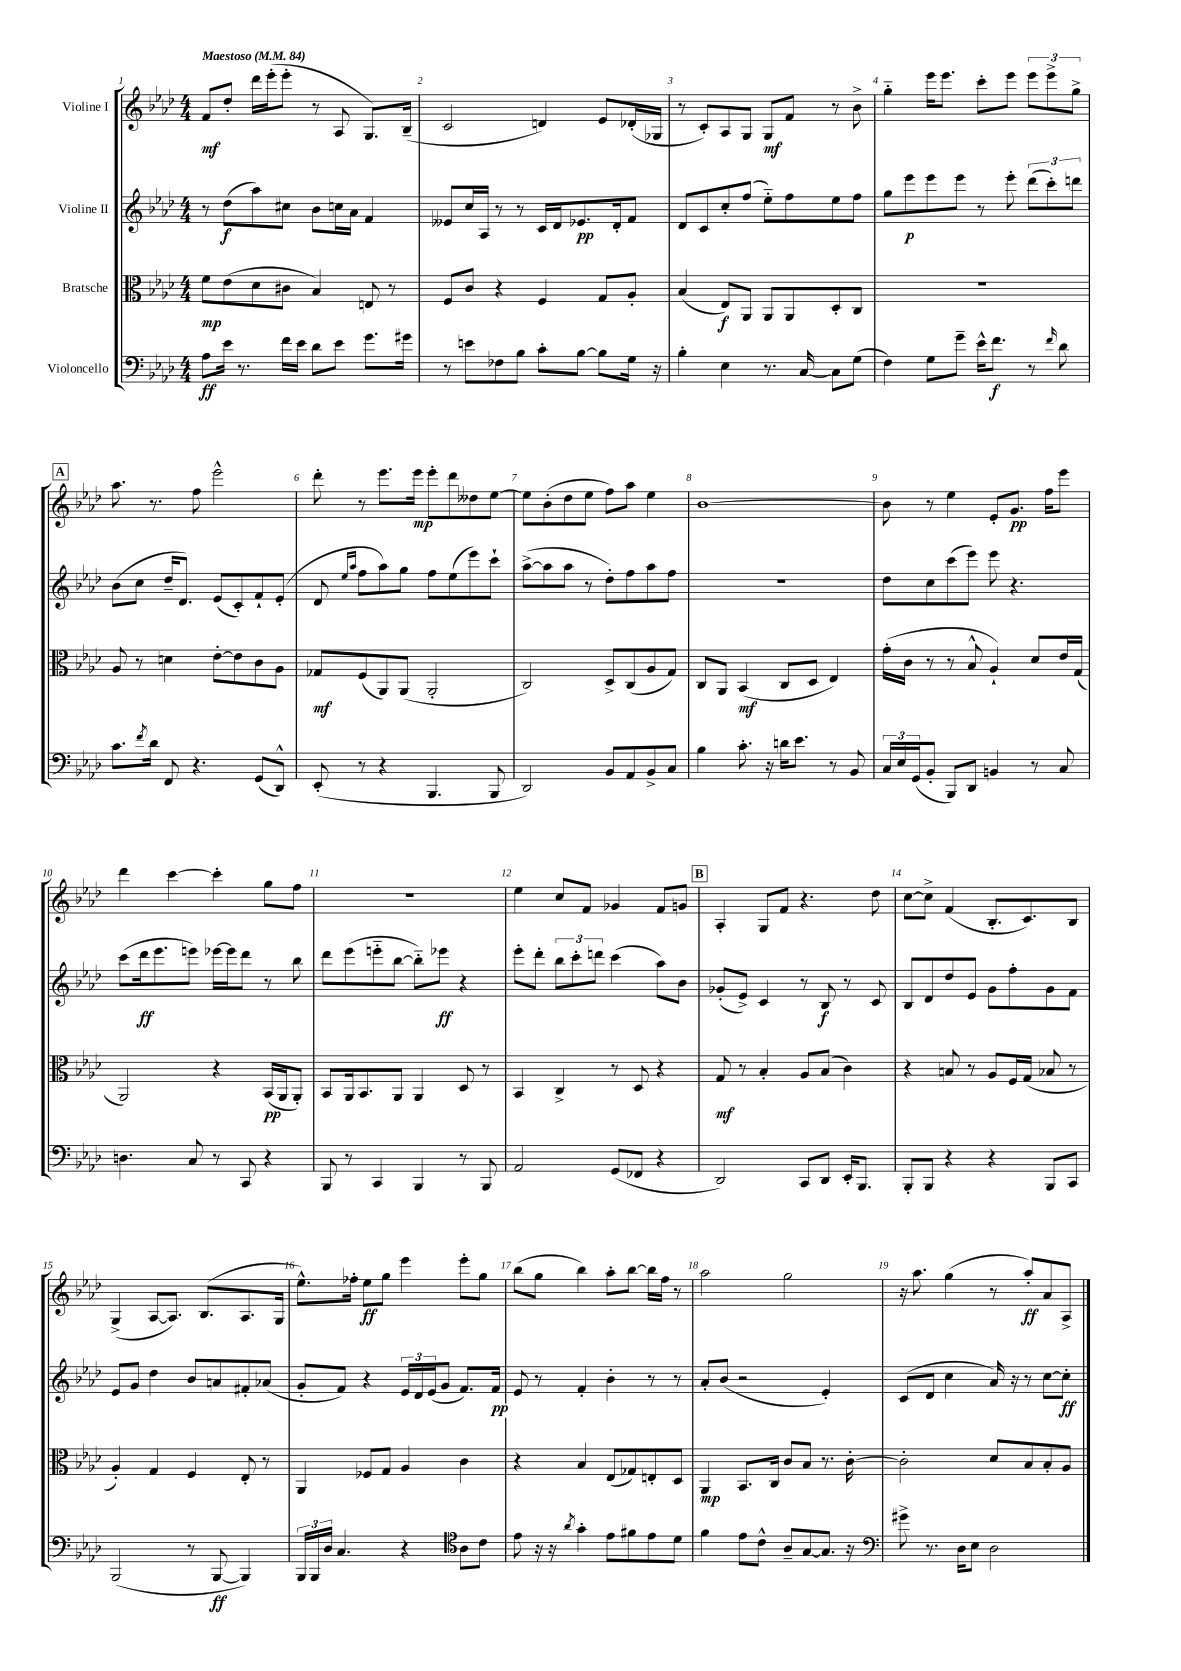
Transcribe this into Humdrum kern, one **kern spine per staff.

**kern	**kern	**kern	**kern
*staff4	*staff3	*staff2	*staff1
*clefF4	*clefC3	*clefG2	*clefG2
*k[b-e-a-d-]	*k[b-e-a-d-]	*k[b-e-a-d-]	*k[b-e-a-d-]
*M4/4	*M4/4	*M4/4	*M4/4
*MM84	*MM84	*MM84	*MM84
8A-\L	8f\L	8r	8f/L
16e-\Jk	(8e-\	(8dd-\L	8dd-'/J
8.r	.	.	.
.	8d-\	8aa-\)	16ddd-\LL
.	.	.	(16eee-'\J
16f\LL	8c#\J	8cc#\J	8eee-'\J
16e-\JJ	.	.	.
8d-\L	4B-/)	8b-\L	8r
8e-\J	.	16cc\L	8A-/
.	.	16a-\JJ	.
8.g\L	8E/	4f/	8.G/L)
.	8r	.	.
16g#\Jk	.	.	(16B-~/Jk
=	=	=	=
8r	8F/L	8e--/L	2c/
8e\L	8c/J	16cc/L	.
.	.	16A-/JJ	.
8F-\	4r	8r	.
8B-\J	.	8r	.
8c'\L	4F/	16c/LL	4d/)
.	.	16d-/J	.
[8B-\J	.	8.e-/	.
8B-\]L	8G/L	.	8e-/L
.	.	16d-'/k	.
16G\Jk	8A-'/J	8f/J	(16d-'/L
16r	.	.	16G-/JJ
=	=	=	=
4B-'\	(4B-/	8d-/L	8r
.	.	8c/	8c'/L)
4E-\	8E-/L)	8cc'/	8A-/
.	8AA-/J	(8ff/J	8G/J
8.r	8AA-/L	8ee-'~\L)	8G/L
.	8AA-/	8ff\	8f/J
[16C/	.	.	.
8C\]L	8D-'/	8ee-\	8r
(8G\J	8C/J	8ff\J	8b-^\
=	=	=	=
4F\)	1r	8gg\L	4gg'~\
.	.	8eee-\	.
8G\L	.	8eee-\	16eee-\LK
.	.	.	8.eee-\J
8g~\J	.	8eee-\J	.
16e-^^\LK	.	8r	8ccc'\L
8.f\J	.	.	.
.	.	8eee-'\	8eee-\J
8r	.	(12ddd-\L	12eee-\L
.	.	12ccc'\)	12eee-^\
16qqf/	.	.	.
8d-\	.	.	.
.	.	12ddd\J	12gg^\J
=	=	=	=
8.c\L	8A-/	(8b-\L	8.aa-\
.	8r	8cc\J	.
8qf/	.	.	.
16d-\Jk	.	.	8.r
8FF/	4d\	16dd-~/LK	.
.	.	8.d-/J)	.
4.r	.	.	8ff\
.	[8e-'\L	(8e-/L	2eee-^^\
.	8e-\]	8c'/)	.
(8GG/L	8c\	8f`/	.
8DD-^^/J)	8A-\J	(8e-'/J	.
=	=	=	=
(8EE-'/	8G-/L	8d-/	8ddd-'\
.	.	16qqee-/LL	.
.	.	16qqaa-/JJ	.
8r	(8F/	8ff\L	8r
4r	8AA-/)	8aa-\)	8.eee-\L
.	(8AA-/J	8gg\J	.
.	.	.	16eee-\Jk
4.BBB-/	2AA-'/	8ff\L	8eee-'\L
.	.	(8ee-\	8ddd-\
.	.	8eee-\)	8dd--\
8BBB-/	.	8ccc`\J	[8ee-\J
=	=	=	=
2DD-/)	2C/)	([8aa-^\L	8ee-\]L
.	.	8aa-\]	(8b-'\
.	.	8aa-\J	8dd-\
.	.	8r	8ee-\J
8BB-/L	8D-^/L	8dd-'\L)	8ff\L)
8AA-/	(8C/	8ff\	8aa-\J
8BB-^/	8A-/	8aa-\	4ee-\
8C/J	8G/J)	8ff\J	.
=	=	=	=
4B-\	8C/L	1r	[1b-
.	8AA-/J	.	.
8.c'\	(4BB-/	.	.
16r	.	.	.
16d\LK	8C/L	.	.
8.e-\J	.	.	.
.	8D-/J	.	.
8r	4E-/)	.	.
8BB-/	.	.	.
=	=	=	=
24C/LL	(16g'\LL	8dd-\L	8b-\]
24E-/	.	.	.
.	16c\JJ	.	.
(24GG/J	.	.	.
8BB-'/J	8r	8cc\	8r
8BBB-/L)	8r	(8ccc\	4ee-\
8DD-/J	8B-^^/	8eee-\J)	.
4BB/	4A-`/)	8eee-\	8e-'/L
.	.	4.r	8.g/J
8r	8d-/L	.	.
.	.	.	16ff\LK
8C/	16e-/L	.	8eee-\J
.	(16G/JJ	.	.
=	=	=	=
4.D\	2AA-/)	(8ccc\L	4ddd-\
.	.	16ddd-\k	.
.	.	8.eee-\	.
.	.	.	[4ccc\
8C/	.	8eee\J)	.
8r	4r	[16eee-\LL	4ccc'\]
.	.	16eee-\]J	.
8CC/	.	8ddd-\J	.
4r	(16BB-/LL	8r	8gg\L
.	16AA-/J	.	.
.	8AA-'/J)	8bb-\	8ff\J
=	=	=	=
8BBB-/	8BB-/L	8ddd-\L	1r
8r	16AA-/k	(8eee-\	.
.	8.BB-/	.	.
4CC/	.	8eee'~\	.
.	8AA-/J	[8bb-\J	.
4BBB-/	4AA-/	8bb-'~\]L)	.
.	.	8eee-\J	.
8r	8D-/	4r	.
8BBB-/	8r	.	.
=	=	=	=
2AA-/	4BB-/	8eee-'\L	4ee-\
.	.	8ddd-'\J	.
.	4C^/	12bb-\L	8cc/L
.	.	12ccc'\	.
.	.	.	8f/J
.	.	12ddd\J	.
(8GG/L	8r	(4ccc\	4g-/
8FF-/J	8D-/	.	.
4r	4r	8aa-\L)	8f/L
.	.	8b-\J	8g/J
=	=	=	=
2DD-/)	8G/	(8g-'/L	4A-'/
.	8r	8e-^/J)	.
.	4B-'/	4c/	8G/L
.	.	.	8f/J
8CC/L	8A-/L	8r	4.r
8DD-/J	(8B-/J	8B-/	.
16EE-'/LK	4c\)	8r	.
8.BBB-/J	.	.	.
.	.	8c/	8dd-\
=	=	=	=
8BBB-'/L	4r	8B-/L	[8cc\L
8BBB-/J	.	8d-/	8cc^\]J
4r	8B/	8dd-/	(4f/
.	8r	8e-/J	.
4r	8A-/L	8g\L	8.B-'/L
.	16F/L	8ff'\	.
.	(16G/JJ	.	8.c/)
8BBB-/L	8B-/	8g\	.
8CC/J	8r	8f\J	8B-/J
=	=	=	=
(2BBB-/	4A-'/)	8e-/L	(4G^/
.	.	8g/J	.
.	4G/	4dd-\	[8A-/L
.	.	.	8.A-/]J)
8r	4F/	8b-/L	.
.	.	.	(8.B-/L
[8BBB-/	.	8a/	.
4BBB-/])	8E-'/	8f#'/	8.A-/
.	8r	(8a-/J	.
.	.	.	16G/Jk
=	=	=	=
24BBB-/LL	4AA-/	8g'/L	8.ee-^^\L)
24BBB-/	.	.	.
24D-/JJ	.	.	.
4.C/	.	8f/J)	.
.	.	.	16ff-'\Jk
.	8F-/L	4r	8ee-\L
.	8G/J	.	8gg\J
4r	4A-/	24e-/LL	4eee-\
.	.	24d-/	.
.	.	(24e-/J	.
.	.	8g/J	.
*clefC4	*	*	*
8A-\L	4c\	8.f/L)	8eee-'\L
8c\J	.	.	8gg\J
.	.	16f/Jk	.
=	=	=	=
8e-\	4r	8e-/	(8bb-\L
16r	.	8r	8gg\J
16r	.	.	.
8qa-/	.	.	.
4g'\	4B-/	4f'/	4bb-\)
8e-\L	(8E-/L	4b-'\	8aa-'\L
8f#\	8G-/)	.	[8bb-\J
8e-\	8E'/	8r	16bb-\]LL
.	.	.	16ff\JJ
8d-\J	8D-/J	8r	8r
=	=	=	=
4f\	4AA-/	8a-'/L	2aa-\
.	.	(8b-/J	.
8e-\L	8.BB-/L	2r	.
8c^^\J	.	.	.
.	16C/Jk	.	.
8A-~/L	8c/L	.	2gg\
[8G/	8B-/J	.	.
8.G/]J	8.r	4e-'/)	.
16r	[16c'\	.	.
=	=	=	=
*clefF4	*	*	*
8g#^\	2c'\]	(8c/L	16r
.	.	.	8.aa-\
8.r	.	8d-/J	.
.	.	4cc\	(4gg\
16D-\LK	.	.	.
8E-\J	.	.	.
2D-\	8d-/L	16a-/)	8r
.	.	16r	.
.	8B-/	8r	8aa-'/L)
.	8B-'/	[8cc\L	8a-/
.	8A-/J	8cc'\]J	8A-^/J
==	==	==	==
*-	*-	*-	*-
